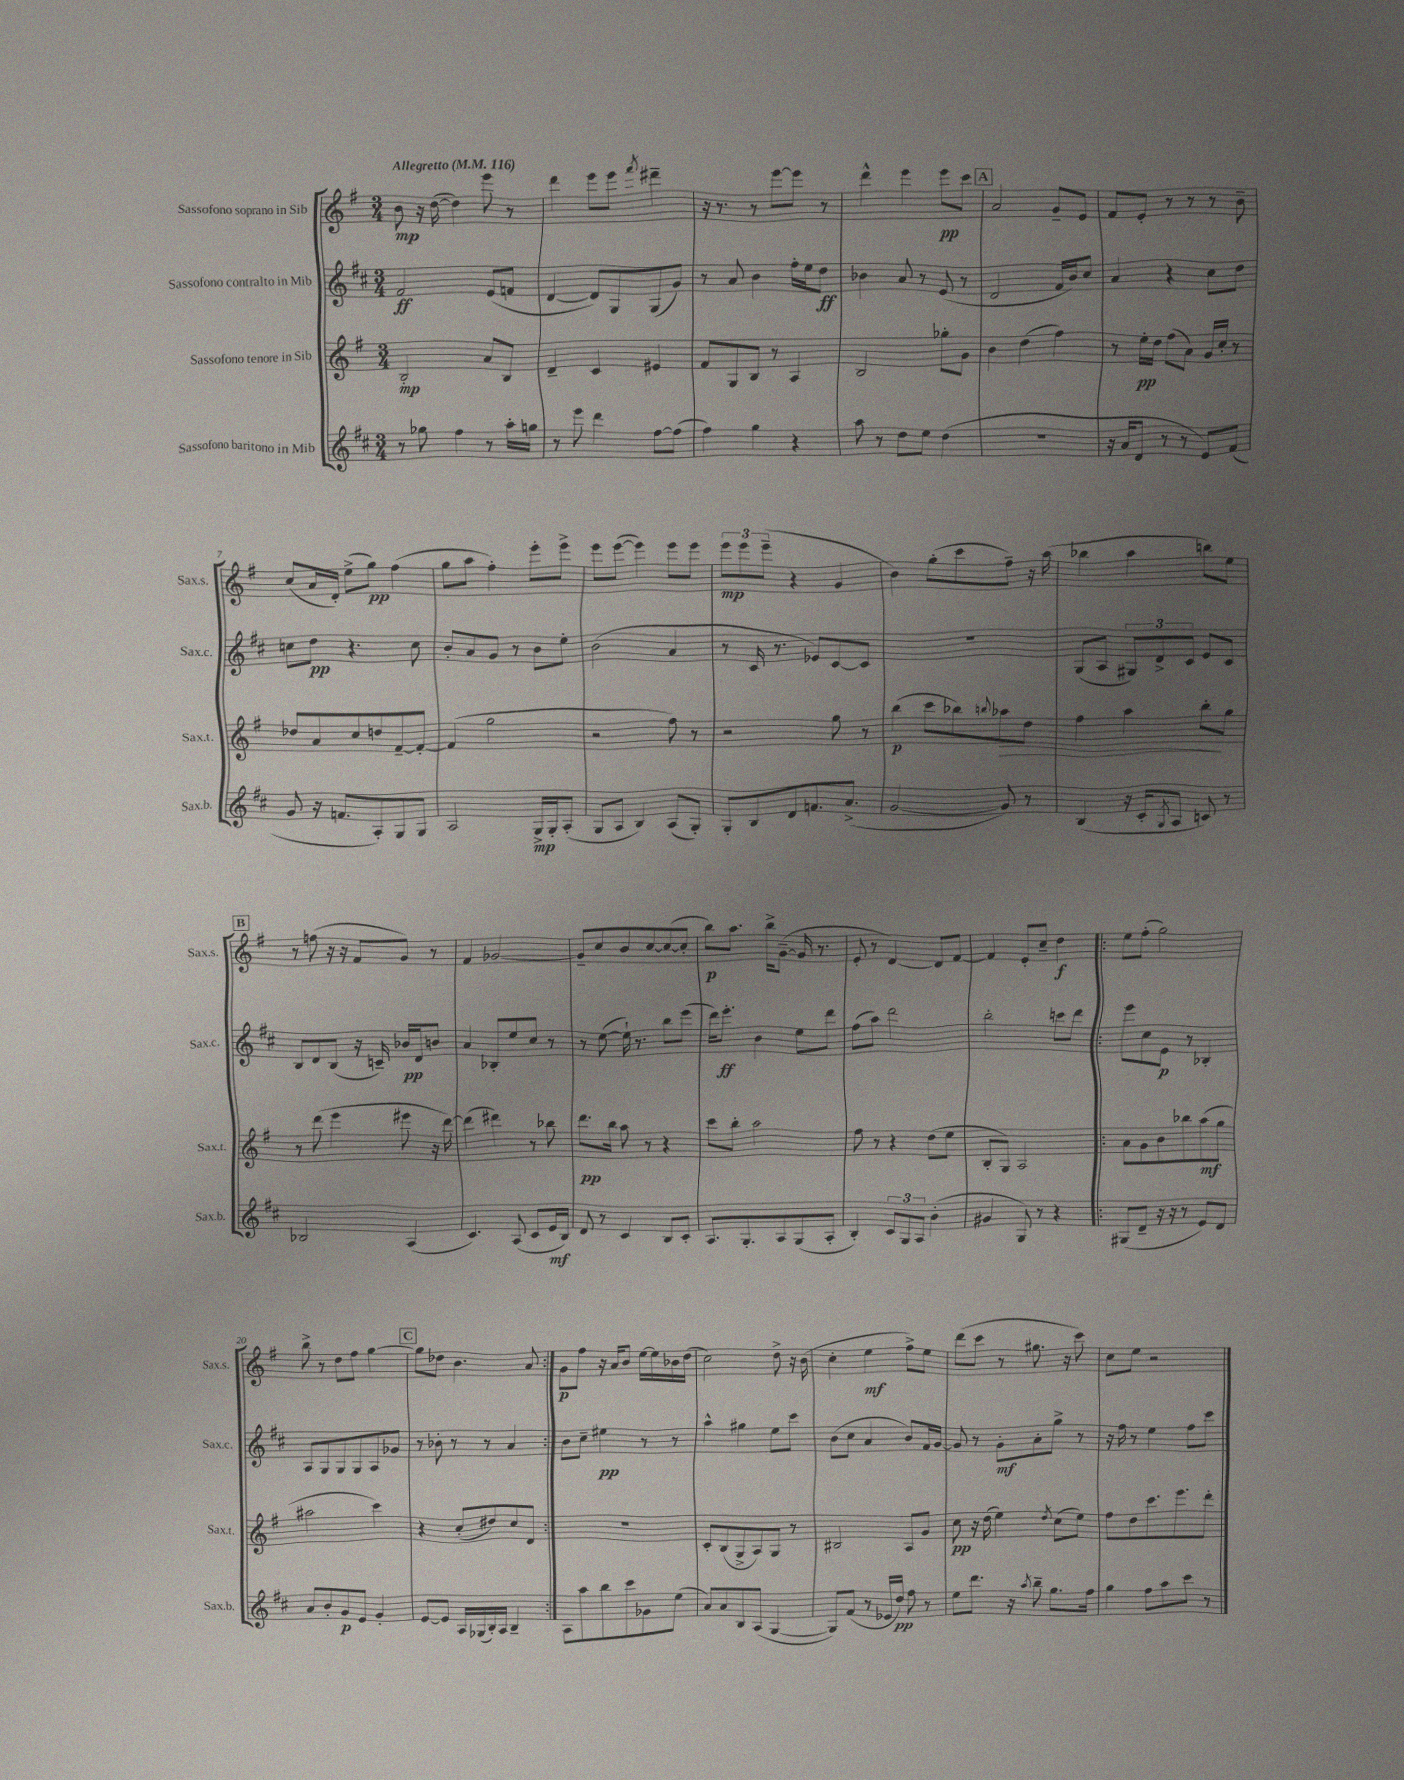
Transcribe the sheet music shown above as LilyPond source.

<<
\new StaffGroup <<
\new Staff = "s0" \with { instrumentName = "Sassofono soprano in Sib" shortInstrumentName = "Sax.s." } {
    \clef treble \key g \major \numericTimeSignature \time 3/4 \tempo "Allegretto" 4 = 116
    b'8\mp r16 d''16~( d''4) e'''8 r8 |
    d'''4 e'''8 e'''8 \acciaccatura { fis'''8 } dis'''4-- |
    r16 r8. r8 e'''8~ e'''8 r8 |
    d'''4-^ e'''4 e'''8\pp c'''8 |
    \mark \markup { \box "A" } a'2 g'8-- e'8 |
    fis'8 e'8-. r8 r8 r8 b'8-- |
    c''8( a'16 d'16-.) e''8->( g''8\pp) fis''4( |
    g''8 a''8 fis''4-.) e'''8-. e'''8-> |
    e'''8 e'''8~( e'''4) e'''8 e'''8 |
    \tuplet 3/2 { e'''8\mp e'''8 e'''8--( } r4 g'4 |
    b'4) g''8-.( c'''8 fis''8--) r16 a''16( |
    bes''4 a''4 b''8) e''8 |
    \mark \markup { \box "B" } r8 f''8( r16 r16 fis'8 g'8) r8 |
    fis'4 ges'2~ |
    ges'8-- c''8 b'8 c''8~ c''8~( c''8-. |
    b''8\p) a''8. b''16-> g'8~--( g'16 r8. |
    e'8-. r8 d'4~) d'8 fis'8~ |
    fis'4 e'8-. c''8-- d''4\f |
    \repeat volta 2 { e''8 fis''8-.( g''2) |
    b''8-> r8 d''8 fis''8 g''4~ |
    \mark \markup { \box "C" } g''8 des''8 b'4. a'8 | }
    g'8\p fis''8 r16 a'16 b'8 e''16~ e''16 bes'16 d''16( |
    c''2) d''8-> r16 b'16( |
    c''4-. e''4\mf fis''8->) e''8 |
    d'''8( c'''8 r8 gis''8. r16 c'''8) |
    c''8 e''8 r2 \bar "|." |
}
\new Staff = "s1" \with { instrumentName = "Sassofono contralto in Mib" shortInstrumentName = "Sax.c." } {
    \clef treble \key d \major \numericTimeSignature \time 3/4
    fis'2\ff e'8( f'8 |
    d'4~ d'8) g8 g8( g'8) |
    r8 a'8 b'4 fis''16-. e''16 d''8\ff |
    bes'4 a'8 r8 e'8( r8 |
    \mark \markup { \box "A" } d'2 fis'16 b'16) cis''8 |
    a'4 r4 cis''8 d''8 |
    c''8 d''8\pp r4. c''8 |
    b'8-. a'8 g'8 r8 b'8 e''8-. |
    b'2( a'4 |
    r8 cis'16 r8. ees'8) cis'8~ cis'8 |
    R2. |
    g8( a8 \tuplet 3/2 { gis8) d'8-> cis'8 } e'8 cis'8 |
    \mark \markup { \box "B" } b8 d'8 b8( r16 c'16--) bes'16\pp d'16 b'8 |
    a'4 bes8-. e''8 cis''8 r8 |
    r8 e''8~( e''16-!) r8. b''8 e'''8( |
    d'''16) e'''8.-.\ff b'4 e''8 d'''8 |
    fis''8( a''8) d'''2 |
    b''2-. c'''8 d'''8 |
    \repeat volta 2 { e'''8 cis''8 e'8\p r8 bes4-. |
    a8 g8 g8 g8 a8 ges'8 |
    \mark \markup { \box "C" } r8 bes'8-. r8 r8 a'4 | }
    b'8 cis''8-- eis''4\pp r8 r8 |
    a''4-^ gis''4 e''8 cis'''8 |
    b'8( cis''8 a'4 b'8) fis'16 g'16~ |
    g'8 r8 g'8-.\mf a'8-. g''8-> r8 |
    r16 fis''16 r8 e''4 fis''8 cis'''8 \bar "|." |
}
\new Staff = "s2" \with { instrumentName = "Sassofono tenore in Sib" shortInstrumentName = "Sax.t." } {
    \clef treble \key g \major \numericTimeSignature \time 3/4
    b2-.\mp a'8 b8 |
    d'4-- c'4 eis'4 |
    fis'8 g8 b8 r8 a4 |
    b2 ges''8-. g'8 |
    \mark \markup { \box "A" } b'4 d''4( fis''4) |
    r8 e''16-.\pp d''16 fis''8( a'8) g'16 c''16-. r8 |
    des''8 a'8 c''8 d''8 fis'8~-- fis'8~-. |
    fis'4( g''2 |
    r2 fis''8) r8 |
    r2 g''8 r8 |
    b''4\p( c'''8 bes''8) \appoggiatura { b''8 } aes''8\> d''8 |
    fis''4 a''4 b''8-.\! g''8 |
    \mark \markup { \box "B" } r8 d'''8( e'''4 eis'''8 r16 d'''16~) |
    d'''4( dis'''4) r8 bes''8 |
    d'''8.\pp b''16 a''8 r8 r4 |
    c'''8 b''8-. a''2 |
    fis''8 r8 r4 d''8( e''8 |
    b8-. g8) a2 |
    \repeat volta 2 { a'8 g'8 b'8 bes''8 a''8\mf( g''8 |
    ais''2 c'''4) |
    \mark \markup { \box "C" } r4 c''8-.( dis''8) c''8 d'8 | }
    R2. |
    c'8-. b8( g8-> a8) g8 r8 |
    bis2 a8 g'8 |
    c''8\pp r16 d''16( e''4) \acciaccatura { d''8 } c''8( e''8) |
    fis''8 d''8 c'''8. e'''8. d'''8-. \bar "|." |
}
\new Staff = "s3" \with { instrumentName = "Sassofono baritono in Mib" shortInstrumentName = "Sax.b." } {
    \clef treble \key d \major \numericTimeSignature \time 3/4
    r8 ges''8 fis''4 r8 a''16-. g''16 |
    r8 e'''8 d'''4 fis''8~ fis''8( |
    fis''4) g''4 r4 |
    a''8 r8 d''8 e''8 d''4( |
    \mark \markup { \box "A" } R2. |
    r16 a'16 d'8 r8 r8 e'8) fis'8( |
    g'8 r16 f'8. a8-.) g8 g8 |
    a2 g16->\mp g16-. a8-.( |
    g8 a8 b4) a8( g8-.) |
    g8-. b8 d'8 f'8. a'8.->( |
    g'2~ g'8) r8 |
    b4( r16 cis'16-. \acciaccatura { g8 } a8 c'8) r8 |
    \mark \markup { \box "B" } bes2 a4( |
    cis'4.) a8( cis'8 e'16\mf b16) |
    d'8 r8 cis'4 b8 cis'8-. |
    a8. g8.-. a8 g8( a8-. |
    b4-.) \tuplet 3/2 { cis'8 g8 a8 } b'4-.( |
    gis'4 g8) r8 r4 |
    \repeat volta 2 { gis8( d'8-- r16 r16 r8 e'8) d'8 |
    a'8 b'8-. g'8\p e'8 g'4-. |
    \mark \markup { \box "C" } e'8~ e'8 a16 ges16( b16-.) a16 b4-- | }
    a8 a''8 b''8 cis'''8 ges'8 e''8( |
    a'8) a'8 b8 a8( g4~ |
    g8) fis'8( r8 ees'16 d''16\pp) fis''8 r8 |
    e''8 d'''8. r16 \acciaccatura { a''8 } b''8-- g''8. fis''16 |
    g''4 fis''8 a''8 cis'''8 r8 \bar "|." |
}
>>
>>
